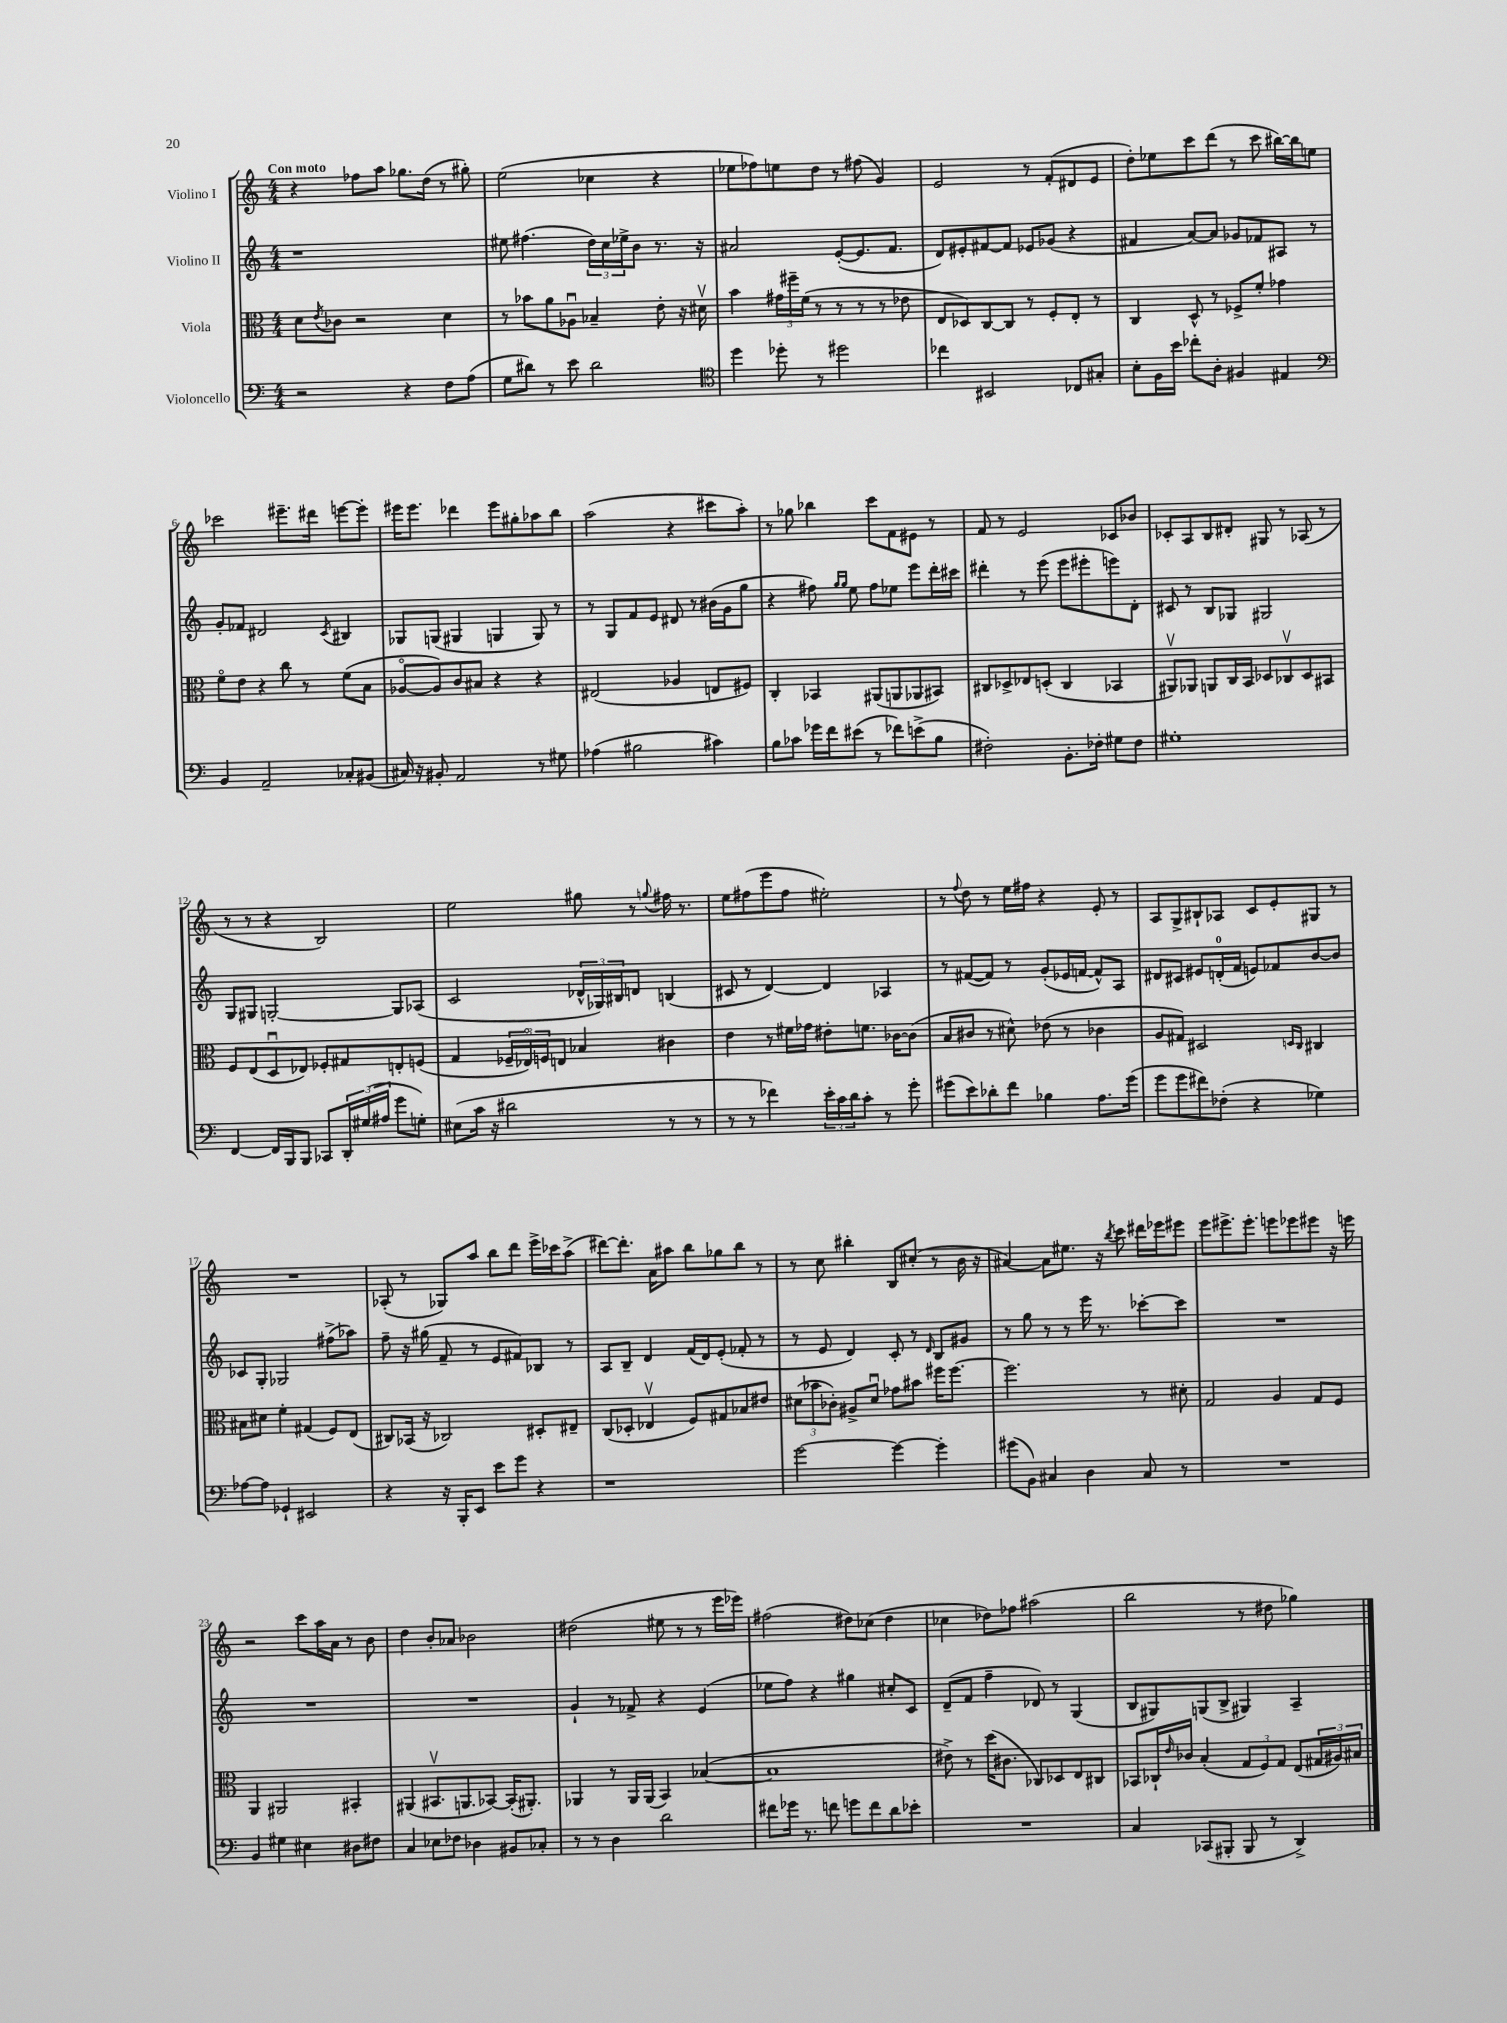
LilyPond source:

<<
\new StaffGroup <<
\new Staff = "s0" \with { instrumentName = "Violino I" } {
    \clef treble \key c \major \numericTimeSignature \time 4/4 \tempo "Con moto"
    r4 fes''8 a''8 ges''8. d''16( r8 gis''8-.) |
    e''2( ces''4 r4 |
    ees''8 fes''8) e''8 d''8 r8 fis''8( g'4) |
    e'2 r8 f'8-.( dis'8 e'8 |
    d''8-.) ees''8 c'''8 d'''8( r8 c'''8 bis''16~) bis''16 e''8 |
    ces'''2 eis'''8.-- dis'''16 e'''8~ e'''8-. |
    eis'''16 eis'''8. des'''4 eis'''8 gis''8-. aes''8 b''8 |
    a''2( r4 cis'''8 a''8-.) |
    r8 ges''8 bes''4 c'''8 f'8 eis'8 r8 |
    f'8 r8 e'2 ces'8 bes'8 |
    ces'8-. a8 b8 dis'8-. gis8 r8 aes8( r8 |
    r8 r8 r4 b2) |
    e''2 gis''8 r8 \appoggiatura { g''8 } fis''16 r8. |
    e''8 fis''8( e'''8 fis''8 eis''2-.) |
    r8 \appoggiatura { f''8 } d''8 r8 e''16 fis''16 r4 e'8-. r8 |
    a8 g8-> bis8-! aes8 c'8 e'8-. gis8 r8 |
    R1 |
    aes8-.( r8 ges8) a''8 b''8 d'''8 e'''16-> ces'''16 a''8->( |
    dis'''8~) dis'''8.-. a'16 ais''8 b''8 ges''8 b''8 r8 |
    r8 c''8 bis''4-. b8 cis''8-.( r8 b'16 r16 |
    ais'4~) ais'8 eis''8. r16 \acciaccatura { b''8 } c'''8 dis'''16 ees'''16 eis'''8 |
    e'''8 eis'''8.-> eis'''8.-. e'''8 ees'''8 eis'''8 r16 e'''16 |
    r2 c'''8 a''16 a'16 r8 b'8 |
    d''4 b'8-. aes'8 bes'2 |
    dis''2( eis''8 r8 r8 e'''16 ees'''16) |
    fis''2( dis''8) ces''8( dis''4 |
    ces''4 des''8) fes''8 ais''2( |
    b''2 r8 dis''8 ges''4) \bar "|." |
}
\new Staff = "s1" \with { instrumentName = "Violino II" } {
    \clef treble \key c \major \numericTimeSignature \time 4/4
    r1 |
    eis''8 fis''4.( \tuplet 3/2 { d''16) c''16 ees''16-> } b'8 r8. r16 |
    ais'2 e'8~-.( e'8. f'8. |
    d'8) eis'8-. fis'8~ fis'8 ees'8 ges'8( r4 |
    fis'4 a'8~) a'8 ges'8 fes'8 ais8 r8 |
    g'8-. fes'8 dis'2 \acciaccatura { c'8 } bis4 |
    ges8 g8( gis4 g4 g8) r8 |
    r8 g8 f'8 e'8 dis'8 r8 bis'16( g'16 g''8 |
    r4 fis''8) \grace { g''16 g''16 } e''8 fis''8 ees''8 e'''8 d'''16-. cis'''16 |
    dis'''4-. r8 e'''8( e'''8 eis'''8-. e'''8) d'8-. |
    cis'8 r8 b8 ges8 gis2 |
    g8 gis8 g2~-. g8 aes8( |
    c'2 \tuplet 3/2 { des'16-^ ges16) bis16 } d'8 b4( |
    cis'8 r8 d'4~) d'4 aes4 |
    r8 fis'8~( fis'8) r8 g'8-.( ees'16 f'16~ f'8-^) a8 |
    dis'8 cis'8 eis'8 d'16-0-.( f'16 e'8) fes'8 b'8~ b'8 |
    ces'8 g8-. ges2 fis''8->( aes''8) |
    f''8-- r16 gis''16( f'8-- r8 e'8 fis'8) bes8 r8 |
    a8 b8-- d'4 f'16( d'16) e'8-.( fes'8-. r8 |
    r8 e'8 d'4) c'8-. r8 \grace { d'16 } b8 gis'8 |
    r8 g''8 r8 r8 e'''16 r8. ces'''8~-. ces'''8 |
    R1 |
    R1 |
    R1 |
    g'4-! r8 fes'8-> r4 e'4( |
    ees''8 f''8) r4 gis''4 cis''8-. c'8 |
    d'8--( f'8 f''4-- des'8) r8 g4( |
    b8 gis8) g8( b8-> gis4) a4-- \bar "|." |
}
\new Staff = "s2" \with { instrumentName = "Viola" } {
    \clef alto \key c \major \numericTimeSignature \time 4/4
    d'8 \acciaccatura { e'8 } ces'8 r2 d'4 |
    r8 bes'8 a'8 aes8\downbow bes4-- e'8-. r16 dis'16\upbow |
    b'4 \tuplet 3/2 { gis'16 fis''16-- f'16( } r8 r8 r8 r8 ees'8 |
    e8 des8) c8~ c8 r8 f8-. e8-. r8 |
    c4 d8-^ r8 fes8-> f'8-. ges'4 |
    f'8\flageolet e'8 r4 c''8 r8 f'8( b8 |
    aes8~\flageolet aes8) c'8 bis8 r4 r4 |
    eis2( aes4 e8 fis8) |
    c4-. bes,4 ais,8( a,8 aes,8 bis,8) |
    cis8 des8-> ees8 d8-.( cis4 bes,4 |
    ais,8\upbow) aes,8 a,8 c16 b,16 des8 ces8\upbow des8 bis,8 |
    f8 e8( d8\downbow ees8) fes8-. gis8 e8-. f8( |
    g4 \tuplet 3/2 { fes16-- ees16\flageolet) f16 } e8 bes4 cis'4 |
    e'4 r8 fis'16 ges'16 eis'8-. f'8. ces'16~ ces'8( |
    b8 cis'8 r8 dis'8-^) ees'8( r8 ces'4 |
    a8 gis8) dis2 \grace { d16 c16 } cis4 |
    bis8 dis'8 f'4-. gis4( f8) e8( |
    cis8) bes,16( r16 ces2) dis8-. eis8-- |
    c8( des8-. ees4\upbow f8) gis8 bes8 eis'8 |
    \tuplet 3/2 { dis'8( bes'8 ces'8-.) } ais8-> dis'8\downbow ges'8 bis'8 fis''16 fis''8.~ |
    fis''2. r8 dis'8-. |
    g2 a4 g8 f8 |
    a,4 ais,2 bis,4-. |
    ais,4( bis,8.\upbow a,8. bes,8~) bes,16-.( ais,8.-.) |
    aes,4 r8 aes,16 aes,16( b,4) bes4~( |
    bes1 |
    eis'8->) r8 d''16( cis'8. ces8) des8 e8 cis8 |
    bes,8 ces16-! \grace { e'16 } ces'16 b4-.( \tuplet 3/2 { g8 f8) g8 } e8( \tuplet 3/2 { gis16 ais16) bis16 } \bar "|." |
}
\new Staff = "s3" \with { instrumentName = "Violoncello" } {
    \clef bass \key c \major \numericTimeSignature \time 4/4
    r2 r4 f8 a8( |
    g8 dis'8) r8 e'8 dis'2 |
    \clef tenor d''4 des''8-. r8 dis''2 |
    ces''4 bis,2 ces8 gis8-. |
    b8-. f16 b'16 ces''8-. a8-. fis4 eis4 |
    \clef bass b,4 a,2-- ces8-. bis,8( |
    cis16) r16 bis,8-. a,2 r8 gis8 |
    aes4( bis2 cis'4) |
    b8 ces'8 ges'16 f'16 eis'8( r8 fes'8) e'8->( b8 |
    fis2-.) b,8.-. fes16-. gis8 fes8 |
    gis1-. |
    f,4~ f,16 b,,16 b,,8 ces,8 \tuplet 3/2 { d,16-. gis16( ais16 } g'8 g8-.) |
    eis8( c'16 r16 dis'2 r8 r8 |
    r8 r8 fes'4) \tuplet 3/2 { e'16-. c'16 d'16 } c'8-. r8 g'8-. |
    gis'8( e'8) des'8-. f'8 bes4 a8. gis'16( |
    g'8 g'8 fis'8) fes8-.( r4 ges4) |
    aes8~ aes8 ges,4-! eis,2 |
    r4 r16 b,,16-. e,8 e'8 g'8 r4 |
    r1 |
    g'2~ g'4~ g'4-. |
    gis'8( b,8) cis4 d4 cis8 r8 |
    R1 |
    b,4 gis4 eis4 dis8 fis8 |
    c4 ees8 fes8 des4 bis,8 ces8-. |
    r8 r8 d4 d'2 |
    fis'8 ges'16 r8. f'8 g'8 f'8 d'8 ees'8-. |
    R1 |
    c4 ces,8( bis,,8-. bis,,8 r8 d,4->) \bar "|." |
}
>>
>>
